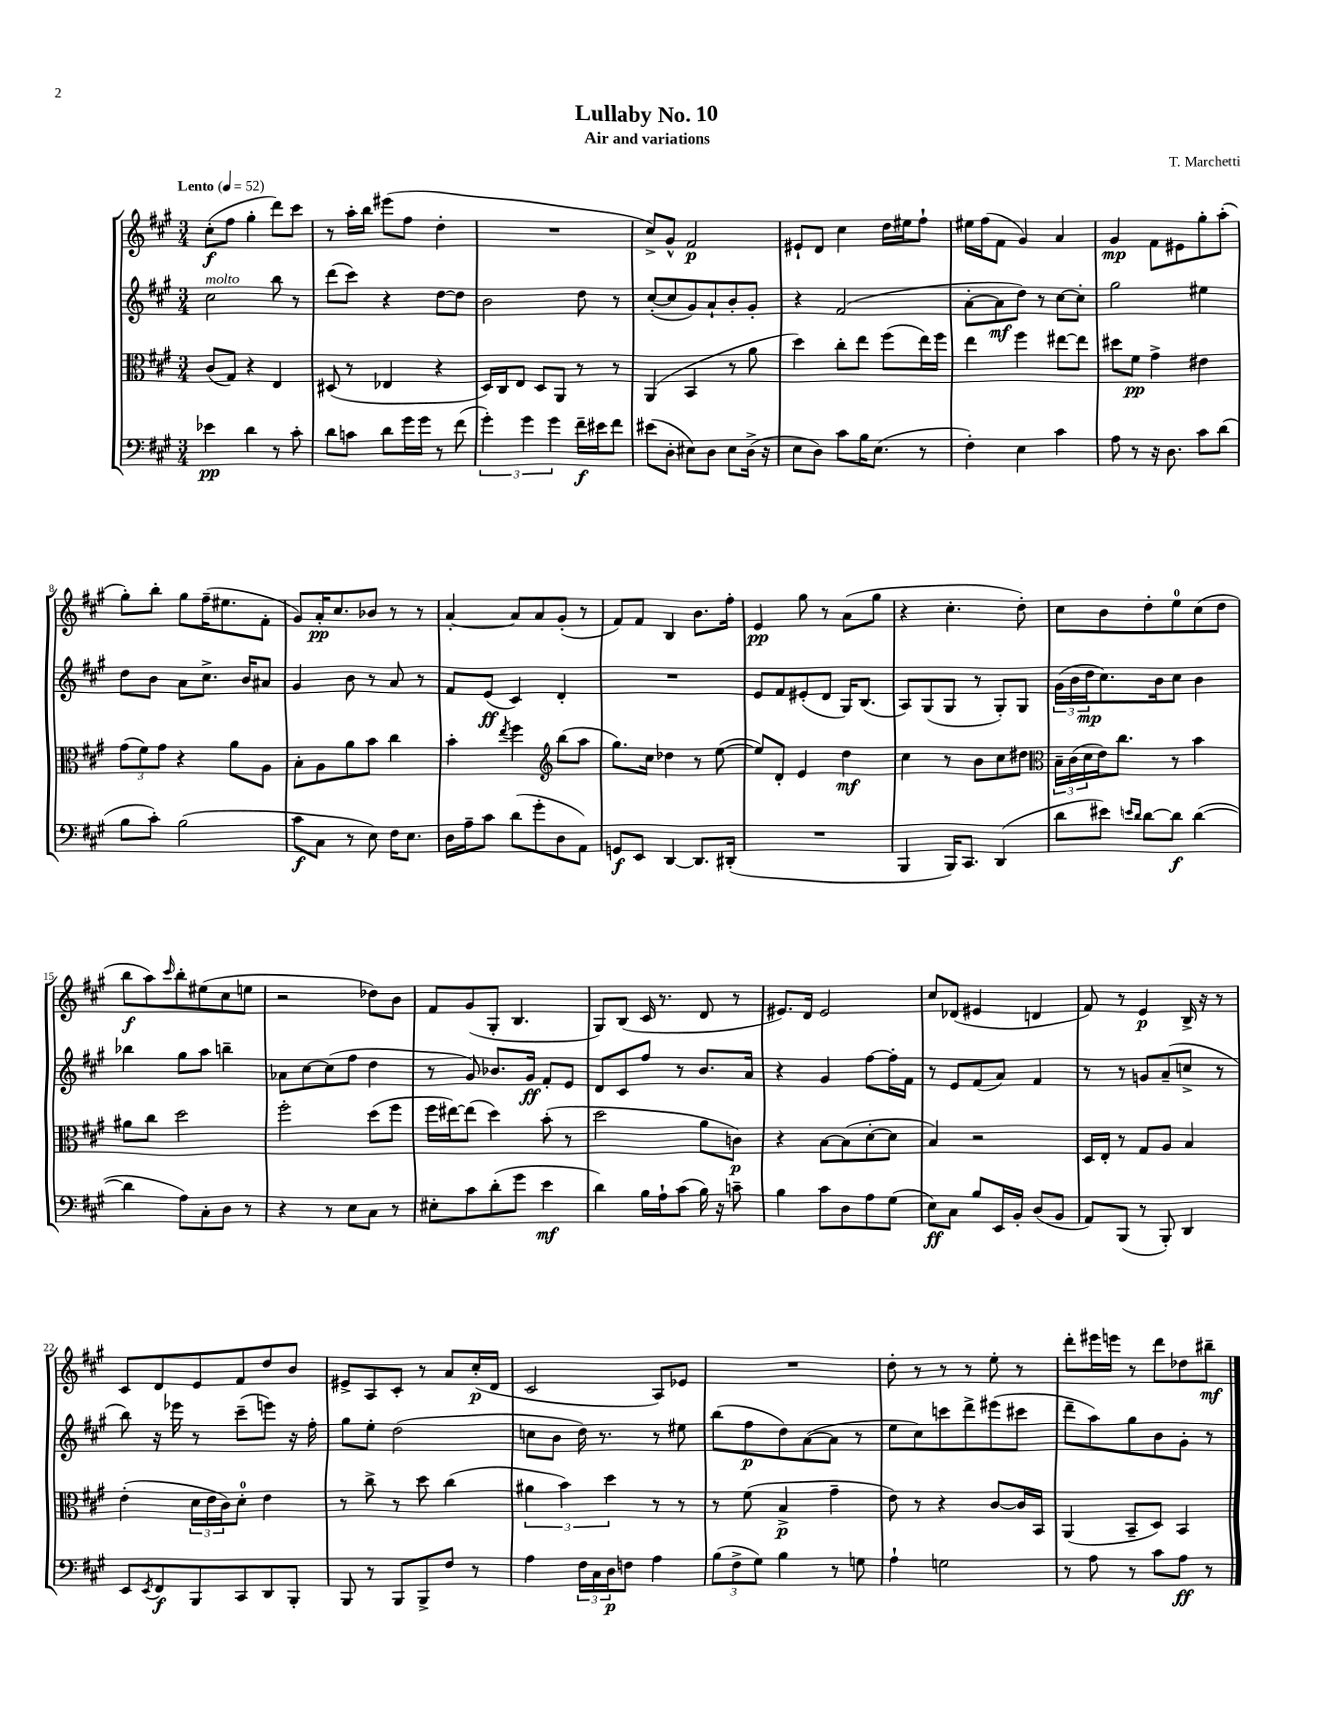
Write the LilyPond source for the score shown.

\header { title = "Lullaby No. 10" composer = "T. Marchetti" subtitle = "Air and variations" }
<<
\new StaffGroup <<
\new Staff = "s0" {
    \clef treble \key a \major \numericTimeSignature \time 3/4 \tempo "Lento" 4 = 52
    cis''8-.\f( fis''8 gis''4-. d'''8) cis'''8 |
    r8 a''16-. b''16 eis'''8( fis''8 d''4-. |
    R2. |
    cis''8->) gis'8-^ fis'2\p |
    eis'8-! d'8 cis''4 d''16 eis''16 fis''8-! |
    eis''16 fis''16( fis'8 gis'4) a'4 |
    gis'4\mp fis'8 eis'8 gis''8-. a''8-.( |
    gis''8-.) b''8-. gis''8 fis''16--( eis''8. fis'8-. |
    gis'8) a'16-.\pp cis''8. bes'8 r8 r8 |
    a'4~-. a'8 a'8 gis'8-.( r8 |
    fis'8) fis'8 b4 b'8. fis''16-. |
    e'4\pp gis''8 r8 a'8( gis''8 |
    r4 cis''4.-. d''8-.) |
    cis''8 b'8 d''8-. e''8-0 cis''8( d''8 |
    b''8\f a''8) \grace { cis'''16 } b''8-. eis''8( cis''8 e''8 |
    r2 des''8) b'8 |
    fis'8 gis'8( gis8-. b4. |
    gis8) b8( cis'16 r8. d'8 r8 |
    eis'8.) d'16 eis'2 |
    cis''8 des'8( eis'4 d'4 |
    fis'8) r8 e'4\p b16-> r16 r8 |
    cis'8 d'8 e'8 fis'8 d''8 b'8 |
    eis'8-> a8 cis'8-. r8 a'8 cis''16-.\p( d'16 |
    cis'2 a8) ees'8 |
    R2. |
    d''8-. r8 r8 r8 e''8-. r8 |
    d'''8-. eis'''16 e'''16 r8 d'''8 des''8 bis''8--\mf \bar "|." |
}
\new Staff = "s1" {
    \clef treble \key a \major \numericTimeSignature \time 3/4
    cis''2^\markup { \italic "molto" } b''8 r8 |
    d'''8( cis'''8) r4 d''8~ d''8 |
    b'2 d''8 r8 |
    cis''8~-.( cis''8 gis'8) a'8-! b'8-. gis'8-. |
    r4 fis'2( |
    a'8~-. a'8\mf d''8) r8 cis''8~ cis''8-. |
    gis''2 eis''4 |
    d''8 b'8 a'8 cis''8.-> b'16 ais'8 |
    gis'4 b'8 r8 a'8 r8 |
    fis'8 e'8\ff( cis'4) d'4-. |
    R2. |
    e'8 fis'8 eis'8-.( d'8 gis16) b8.( |
    a8) gis8( gis8 r8 gis8-.) gis8 |
    \tuplet 3/2 { gis'16( b'16 d''16\mp } cis''8.) b'16 cis''8 b'4 |
    bes''4 gis''8 a''8 b''4-- |
    aes'8 cis''8~ cis''8( fis''8 d''4 |
    r8 gis'8) bes'8. gis'16\ff fis'8-. e'8 |
    d'8 cis'8 fis''8 r8 b'8. a'16 |
    r4 gis'4 fis''8~ fis''16-. fis'16 |
    r8 e'8 fis'8( a'8) fis'4 |
    r8 r8 g'8 a'8--( c''8-> r8 |
    b''8) r16 ees'''16 r8 cis'''8--( e'''8) r16 fis''16-. |
    gis''8 e''8-. d''2( |
    c''8 b'8 d''16) r8. r8 eis''8 |
    b''8( fis''8\p d''8) a'8~( a'8 r8 |
    e''8 cis''8) c'''8 d'''8-> eis'''8( cis'''8 |
    d'''8-- a''8) gis''8 b'8 gis'8-. r8 \bar "|." |
}
\new Staff = "s2" {
    \clef alto \key a \major \numericTimeSignature \time 3/4
    cis'8( gis8) r4 e4 |
    dis8( r8 ees4 r4 |
    d16) cis16 e8 d8 a,8 r8 r8 |
    a,4( b,4 r8 a'8 |
    d''4) cis''8-. e''8 fis''8( e''16) fis''16 |
    e''4 fis''4 eis''8~ eis''8 |
    dis''8 fis'8\pp gis'4-> eis'4 |
    \tuplet 3/2 { gis'8( fis'8) gis'8 } r4 a'8 a8 |
    b8-. a8 a'8 b'8 cis''4 |
    b'4-. \acciaccatura { e''8 } fis''4 \clef treble b''8( a''8 |
    gis''8.) cis''16 des''4 r8 e''8~( |
    e''8) d'8-. e'4 d''4\mf |
    cis''4 r8 b'8 cis''8 dis''8 |
    \clef alto \tuplet 3/2 { b16-- cis'16( d'16 } e'16) cis''8. r8 b'4 |
    ais'8 cis''8 d''2 |
    fis''2-. d''8( fis''8 |
    fis''16 eis''16~) eis''8( d''4) b'8-.( r8 |
    d''2 a'8 c'8\p) |
    r4 b8~ b8( d'8~-. d'8 |
    b4) r2 |
    d16 e16-. r8 gis8 a8 b4 |
    e'4-.( \tuplet 3/2 { d'16 e'16 cis'16) } d'8-0-. e'4 |
    r8 cis''8-> r8 d''8 cis''4( |
    \tuplet 3/2 { ais'4 b'4) d''4 } r8 r8 |
    r8 fis'8( b4->\p gis'4-- |
    e'8) r8 r4 cis'8~ cis'16 b,16 |
    a,4( b,8-- d8) b,4 \bar "|." |
}
\new Staff = "s3" {
    \clef bass \key a \major \numericTimeSignature \time 3/4
    ees'4\pp d'4 r8 cis'8-. |
    d'8 c'8 d'8 gis'16 gis'16 r8 fis'8( |
    \tuplet 3/2 { gis'4-.) gis'4 gis'4 } fis'16--\f eis'16 fis'8 |
    eis'8( d8-. eis8) d8 eis8 d16->( r16 |
    e8 d8) cis'8 b16 e8.( r8 |
    fis4-.) e4 cis'4 |
    a8 r8 r16 d8. cis'8 d'8( |
    b8 cis'8-.) b2( |
    cis'8\f cis8 r8 e8) fis16 e8. |
    d16 a16-- cis'8 d'8( gis'8-. d8 a,8) |
    g,8\f e,8 d,4~ d,8. dis,16-.( |
    R2. |
    b,,4 b,,16) cis,8. d,4( |
    d'8 eis'8) \grace { e'16 d'16 } d'8~ d'8\f d'4~( |
    d'4 a8) cis8-. d8 r8 |
    r4 r8 e8 cis8 r8 |
    eis8-. cis'8 d'8-.( gis'8 e'4\mf |
    d'4) b16 a16-! cis'8( b16) r16 c'8-- |
    b4 cis'8 d8 a8 gis8( |
    e8\ff) cis8 b8 e,16 b,16-. d8( b,8 |
    a,8) b,,8( r8 b,,8-.) d,4 |
    e,8 \acciaccatura { e,8 } fis,8\f b,,8 cis,8 d,8 b,,8-. |
    b,,8 r8 b,,8 b,,8-> fis8 r8 |
    a4 \tuplet 3/2 { fis16 cis16 d16\p } f8 a4 |
    \tuplet 3/2 { b8( fis8-> gis8) } b4 r8 g8 |
    a4-! g2 |
    r8 a8 r8 cis'8 a8\ff r8 \bar "|." |
}
>>
>>
